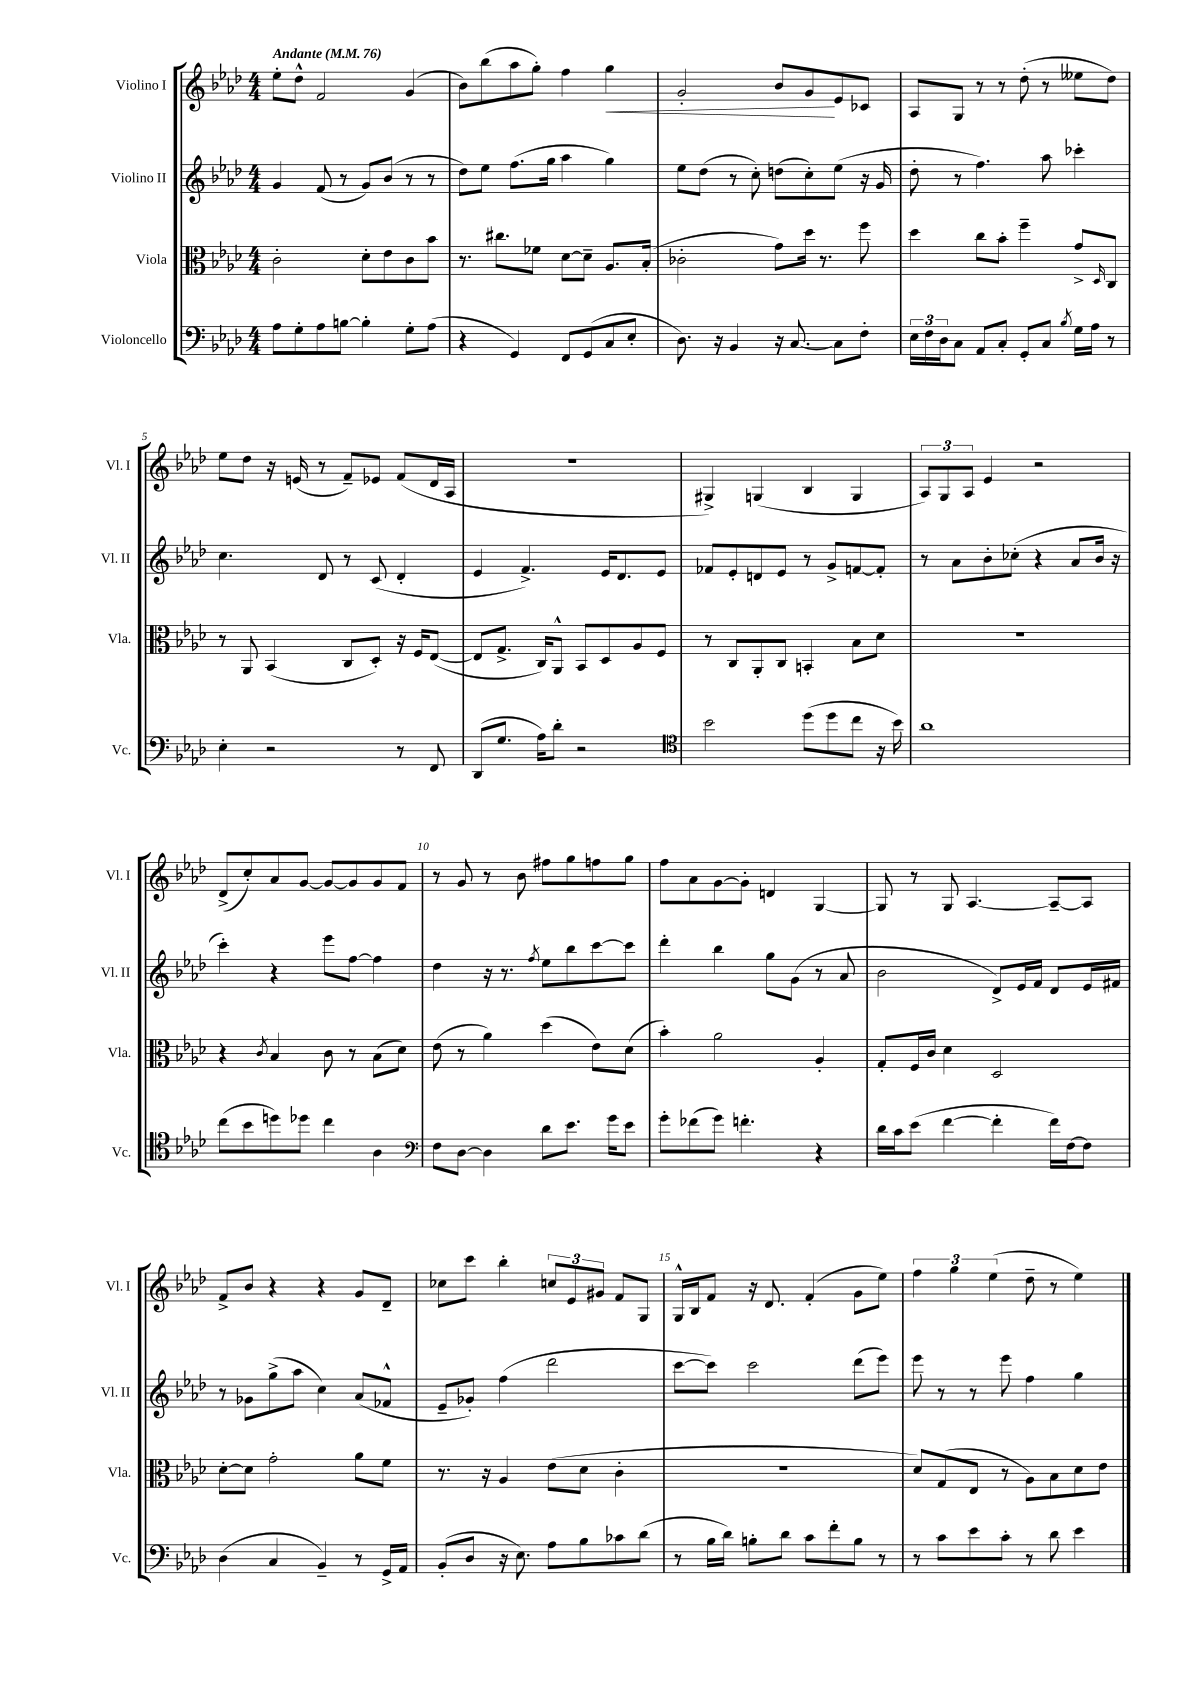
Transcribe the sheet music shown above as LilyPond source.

<<
\new StaffGroup <<
\new Staff = "s0" \with { instrumentName = "Violino I" shortInstrumentName = "Vl. I" } {
    \clef treble \key aes \major \numericTimeSignature \time 4/4 \tempo "Andante" 4 = 76
    ees''8-. des''8-^ f'2 g'4( |
    bes'8) bes''8( aes''8 g''8-.) f''4 g''4\< |
    g'2-. bes'8 g'8\! ees'8 ces'8 |
    aes8 g8 r8 r8 des''8-.( r8 eeses''8 des''8) |
    ees''8 des''8 r16 e'16( r8 f'8--) ees'8 f'8( des'16 aes16 |
    R1 |
    gis4->) g4( bes4 g4 |
    \tuplet 3/2 { aes8) g8 aes8 } ees'4 r2 |
    des'8->( c''8-.) aes'8 g'8~ g'8~ g'8 g'8 f'8 |
    r8 g'8 r8 bes'8 fis''8 g''8 f''8 g''8 |
    f''8 aes'8 g'8~ g'8-. d'4 g4~ |
    g8 r8 g8 aes4.~ aes8~-- aes8 |
    f'8-> bes'8 r4 r4 g'8 des'8-- |
    ces''8 c'''8 bes''4-. \tuplet 3/2 { c''8 ees'8 gis'8 } f'8 g8 |
    g16-^ bes16 f'8 r16 des'8. f'4-.( g'8 ees''8) |
    \tuplet 3/2 { f''4 g''4 ees''4( } des''8-- r8 ees''4) \bar "|." |
}
\new Staff = "s1" \with { instrumentName = "Violino II" shortInstrumentName = "Vl. II" } {
    \clef treble \key aes \major \numericTimeSignature \time 4/4
    g'4 f'8( r8 g'8) bes'8( r8 r8 |
    des''8) ees''8 f''8.( g''16 aes''4 g''4) |
    ees''8 des''8( r8 c''8-.) d''8( c''8-.) ees''8( r16 g'16 |
    des''8-. r8 f''4.) aes''8 ces'''4-. |
    c''4. des'8 r8 c'8( des'4-. |
    ees'4 f'4.->) ees'16 des'8. ees'8 |
    fes'8 ees'8-. d'8 ees'8 r8 g'8-> f'8~ f'8-. |
    r8 aes'8 bes'8-. ces''8-.( r4 aes'8 bes'16 r16 |
    c'''4-.) r4 ees'''8 f''8~ f''4 |
    des''4 r16 r8. \acciaccatura { f''8 } ees''8 bes''8 c'''8~ c'''8 |
    des'''4-. bes''4 g''8 g'8( r8 aes'8 |
    bes'2 des'8->) ees'16 f'16 des'8 ees'16 fis'16 |
    r8 ges'8 g''8->( aes''8 c''4) aes'8( fes'8-^ |
    ees'8-- ges'8-.) f''4( des'''2 |
    c'''8~ c'''8) c'''2 des'''8( ees'''8) |
    ees'''8 r8 r8 ees'''8 f''4 g''4 \bar "|." |
}
\new Staff = "s2" \with { instrumentName = "Viola" shortInstrumentName = "Vla." } {
    \clef alto \key aes \major \numericTimeSignature \time 4/4
    c'2-. des'8-. ees'8 c'8 bes'8 |
    r8. cis''8. fes'8 des'8~ des'8-- aes8. bes16-.( |
    ces'2-. g'8) des''16 r8. f''8 |
    des''4 c''8 bes'8-. f''4-- g'8-> \grace { des16 } c8 |
    r8 aes,8 bes,4( c8 des8-.) r16 f16 ees8~( |
    ees8 g8.-> c16) aes,8-^ bes,8 des8 aes8 f8 |
    r8 c8 aes,8-. c8 b,4-. bes8 des'8 |
    R1 |
    r4 \acciaccatura { c'8 } bes4 c'8 r8 bes8( des'8) |
    ees'8( r8 aes'4) des''4( ees'8) des'8( |
    bes'4-.) aes'2 aes4-. |
    g8-. f16 c'16 des'4 des2 |
    des'8~-. des'8 g'2-. aes'8 f'8 |
    r8. r16 aes4 ees'8( des'8 c'4-. |
    R1 |
    des'8) g8( ees8 r8 aes8) bes8 des'8 ees'8 \bar "|." |
}
\new Staff = "s3" \with { instrumentName = "Violoncello" shortInstrumentName = "Vc." } {
    \clef bass \key aes \major \numericTimeSignature \time 4/4
    aes8 g8-. aes8 b8~ b4-. g8-. aes8( |
    r4 g,4) f,8 g,8( c8 ees8-. |
    des8.) r16 bes,4 r16 c8.~ c8 f8-. |
    \tuplet 3/2 { ees16 f16 des16 } c8 aes,8 c8-. g,8-. c8 \acciaccatura { bes8 } g16 aes16 r8 |
    ees4-. r2 r8 f,8 |
    des,8( g8. aes16) des'8-. r2 |
    \clef tenor bes'2 des''8( des''8 c''8 r16 bes'16) |
    aes'1 |
    c''8( bes'8 d''8) des''8 c''4 aes4 |
    \clef bass f8 des8~ des4 des'8 ees'8. g'16 ees'8 |
    g'8-. fes'8( g'8) f'4.-. r4 |
    des'16 c'16 ees'8( f'4~ f'4-. f'16) f16~ f8 |
    des4( c4 bes,4--) r8 g,16-> aes,16 |
    bes,8-.( des8 r16 ees8.) aes8 bes8 ces'8 des'8( |
    r8 bes16 des'16) b8-. des'8 c'8 f'8-. b8 r8 |
    r8 c'8 ees'8 c'8-. r8 des'8 ees'4 \bar "|." |
}
>>
>>
\layout { \context { \Score \override BarNumber.break-visibility = ##(#f #t #t) barNumberVisibility = #(every-nth-bar-number-visible 5) } }
